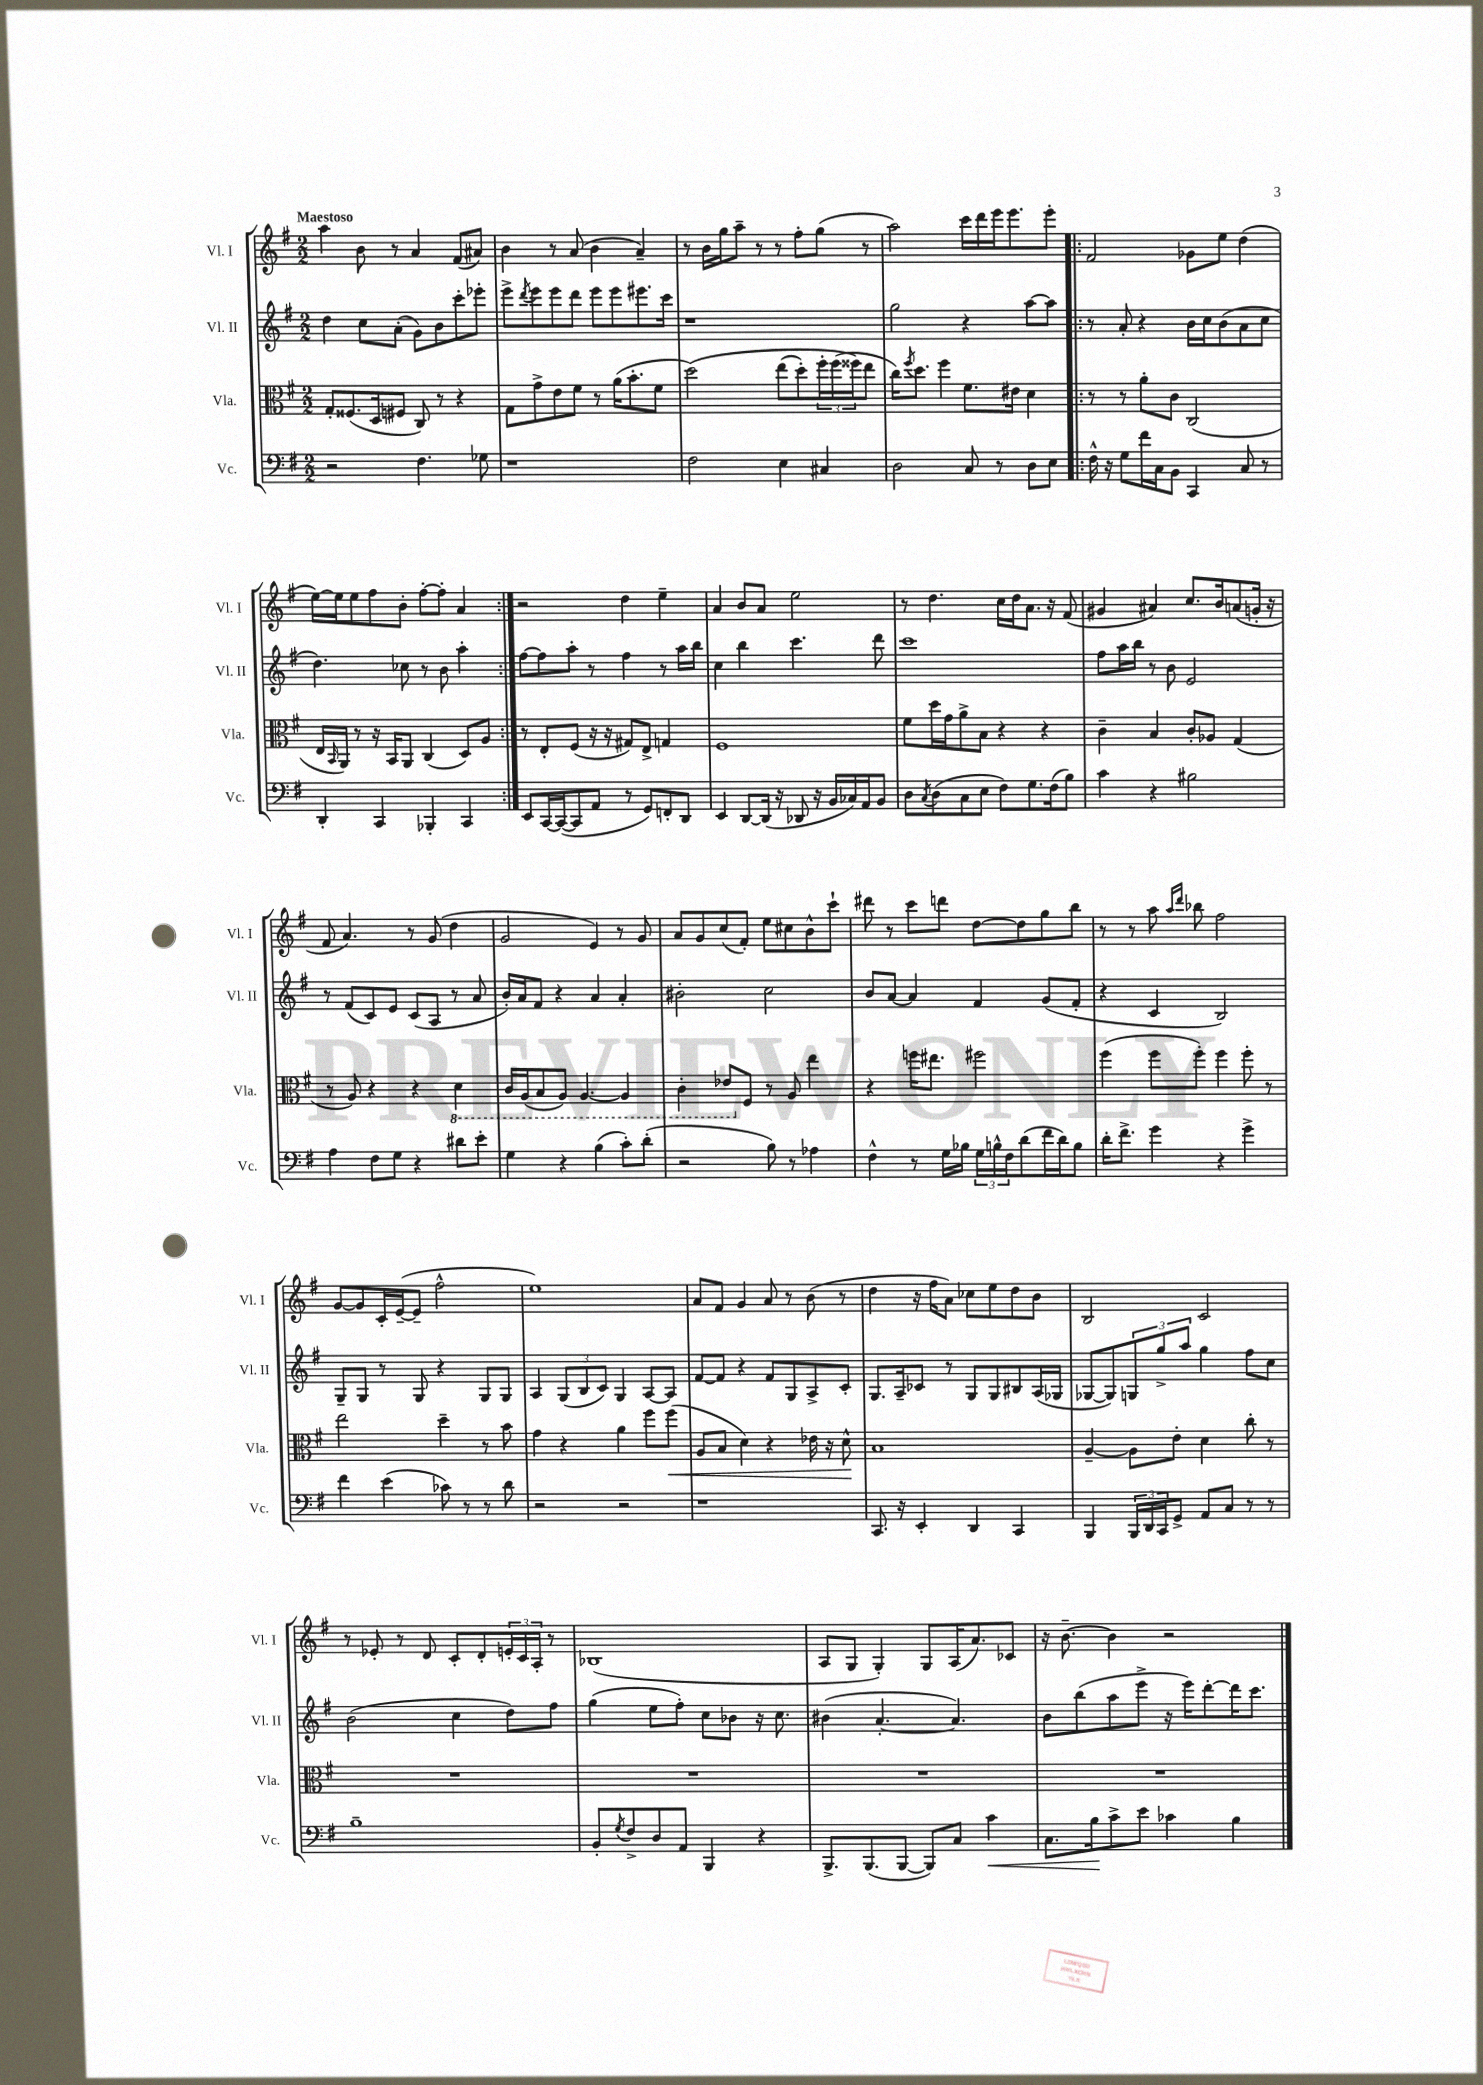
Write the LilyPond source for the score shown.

<<
\new StaffGroup <<
\new Staff = "s0" \with { instrumentName = "Vl. I" shortInstrumentName = "Vl. I" } {
    \clef treble \key g \major \numericTimeSignature \time 2/2 \tempo "Maestoso"
    a''4 b'8 r8 a'4 fis'8( ais'8) |
    b'4 r8 a'8( b'4 a'4--) |
    r8 b'16 g''16 a''8-- r8 r8 fis''8-. g''8( r8 |
    a''2) c'''16 d'''16 e'''16 e'''8. e'''8-. |
    \repeat volta 2 { fis'2 ges'8 e''8 d''4( |
    e''16~) e''16 e''8 fis''8 b'8-. fis''8~-. fis''8-. a'4 | }
    r2 d''4 e''4-- |
    a'4 b'8 a'8 e''2 |
    r8 d''4. c''16 d''16 a'8. r16 fis'8( |
    gis'4 ais'4) c''8. b'16 a'8( g'16-. r16 |
    fis'8 a'4.) r8 g'8( d''4 |
    g'2 e'4) r8 g'8 |
    a'8 g'8 c''8( fis'8-.) e''8 cis''8 b'8-^ c'''8-! |
    dis'''8 r8 c'''8 d'''8 d''8~ d''8 g''8 b''8 |
    r8 r8 a''8 \grace { a''16 d'''16 } bes''8 fis''2 |
    g'8~ g'8 c'16-. e'16~--( e'8-- fis''2-^ |
    e''1) |
    a'8 fis'8 g'4 a'8 r8 b'8( r8 |
    d''4 r16 fis''16 a'8) ces''8 e''8 d''8 b'8 |
    b2 c'2 |
    r8 ees'8-. r8 d'8 c'8-. d'8-. \tuplet 3/2 { e'16-. c'16 a16-. } r8 |
    bes1( |
    a8 g8 g4-.) g8 a16( a'8.) ces'8 |
    r16 b'8.~-- b'4 r2 \bar "|." |
}
\new Staff = "s1" \with { instrumentName = "Vl. II" shortInstrumentName = "Vl. II" } {
    \clef treble \key g \major \numericTimeSignature \time 2/2
    d''4 c''8 a'8-.( g'8) b'8 c'''8-. ees'''8-. |
    e'''8-> \acciaccatura { d'''8 } e'''8 e'''8 d'''8 e'''8 e'''8 eis'''8. c'''16 |
    r1 |
    g''2 r4 a''8~ a''8 |
    \repeat volta 2 { r8 a'8-. r4 b'16 c''16 b'8( a'8 c''8 |
    d''4.) ces''8 r8 b'8 a''4-. | }
    fis''8~ fis''8 a''8-. r8 fis''4 r8 a''16 b''16 |
    c''4 b''4 c'''4. d'''8 |
    c'''1 |
    fis''8 a''16 b''16 r8 b'8 e'2 |
    r8 fis'8( c'8) e'8 c'8( a8 r8 a'8 |
    b'16-.) a'16 fis'8 r4 a'4 a'4-. |
    bis'2-. c''2 |
    b'8 a'8~ a'4 fis'4 g'8( fis'8-. |
    r4 c'4 b2) |
    g8-- g8 r8 g8 r4 g8 g8 |
    a4 \tuplet 3/2 { g8( b8 c'8) } g4 a8~ a8 |
    fis'8~ fis'8 r4 fis'8 g8 a8-> c'8-. |
    g8. a16-- ces'8 r8 g8 g8 bis8 a16( ges16 |
    ges8~ ges8) \tuplet 3/2 { g8 g''8-> a''8 } g''4 fis''8 c''8 |
    b'2( c''4 d''8) fis''8 |
    g''4( e''8 fis''8-.) c''8 bes'8 r16 c''8. |
    bis'4( a'4.~-. a'4.) |
    b'8 b''8( a''8 e'''8-> r16 e'''16) d'''8~-. d'''16 c'''8. \bar "|." |
}
\new Staff = "s2" \with { instrumentName = "Vla." shortInstrumentName = "Vla." } {
    \clef alto \key g \major \numericTimeSignature \time 2/2
    g8-. fisis8.( d16 fis8 c8) r8 r4 |
    g8 g'8-> e'8 fis'8 r8 a'16( b'8.-. fis'8 |
    d''2)\( e''8( d''8-.) \tuplet 3/2 { fis''16-. fis''16( fisis''16\) } e''8 |
    c''16) \acciaccatura { fis''8 } d''8. fis''4 fis'8. eis'16 d'4 |
    \repeat volta 2 { r8 r8 a'8-. c'8 c2( |
    e16 \grace { b,16 } a,16) r8 r16 b,16 a,8 c4( d8) a8 | }
    r8 e8-. fis8( r16 r16 gis8) e8-> g4 |
    fis1 |
    fis'8 d''16 g'16 a'8-> b8 r4 r4 |
    c'4-- b4 c'8-. aes8 g4( |
    r8 a8) r4 r4 \ottava #-1 d4 |
    c16 a,16( b,8 a,8) a,4.~ a,4 |
    c4-. ees8 \ottava #0 fis8 r8 a8 e''4 |
    r4 f''16 eis''8. fis''2 |
    fis''4( fis''8 fis''8-.) fis''4 fis''8-. r8 |
    e''2 d''4-- r8 b'8 |
    g'4 r4 a'4 fis''8 fis''8\<( |
    a8 b8 d'4) r4 ees'16 r16 d'8-^\! |
    b1 |
    a4~-- a8 e'8-. d'4 c''8-. r8 |
    R1 |
    R1 |
    R1 |
    R1 \bar "|." |
}
\new Staff = "s3" \with { instrumentName = "Vc." shortInstrumentName = "Vc." } {
    \clef bass \key g \major \numericTimeSignature \time 2/2
    r2 fis4. ges8 |
    r1 |
    fis2 e4 cis4 |
    d2 c8 r8 d8 e8 |
    \repeat volta 2 { fis16-^ r16 g8 fis'16 c16 b,8 c,4 c8 r8 |
    d,4-. c,4 bes,,4-. c,4 | }
    e,8 c,16~ c,16~( c,8 a,8 r8 g,8) f,8-. d,8 |
    e,4 d,8~ d,16( r16 des,8 r16 b,16 ces16) a,16 b,8 |
    d8 \acciaccatura { c8 } d8( c8 e8 fis8) g8. fis16( b8) |
    c'4 r4 bis2 |
    a4 fis8 g8 r4 dis'8 e'8-. |
    g4 r4 b4( c'8-.) d'8-.( |
    r2 b8) r8 aes4 |
    fis4-^ r8 g16 bes16 \tuplet 3/2 { g16 b16-^ fis16 } d'8( fis'16 d'16) b8 |
    d'16-. fis'8.-> g'4 r4 g'4-> |
    fis'4 e'4( ces'8) r8 r8 d'8 |
    r2 r2 |
    r1 |
    c,8. r16 e,4-. d,4 c,4 |
    b,,4 \tuplet 3/2 { b,,16 d,16 c,16 } g,8-> a,8 c8 r8 r8 |
    b1-- |
    b,8-. \acciaccatura { g8 } fis8-> d8 a,8 b,,4 r4 |
    b,,8.-> b,,8.( b,,8~ b,,8) c8 c'4\< |
    c8. b16\! c'8-> e'8 ces'4 b4 \bar "|." |
}
>>
>>
\layout { \context { \Score \remove "Bar_number_engraver" } }
